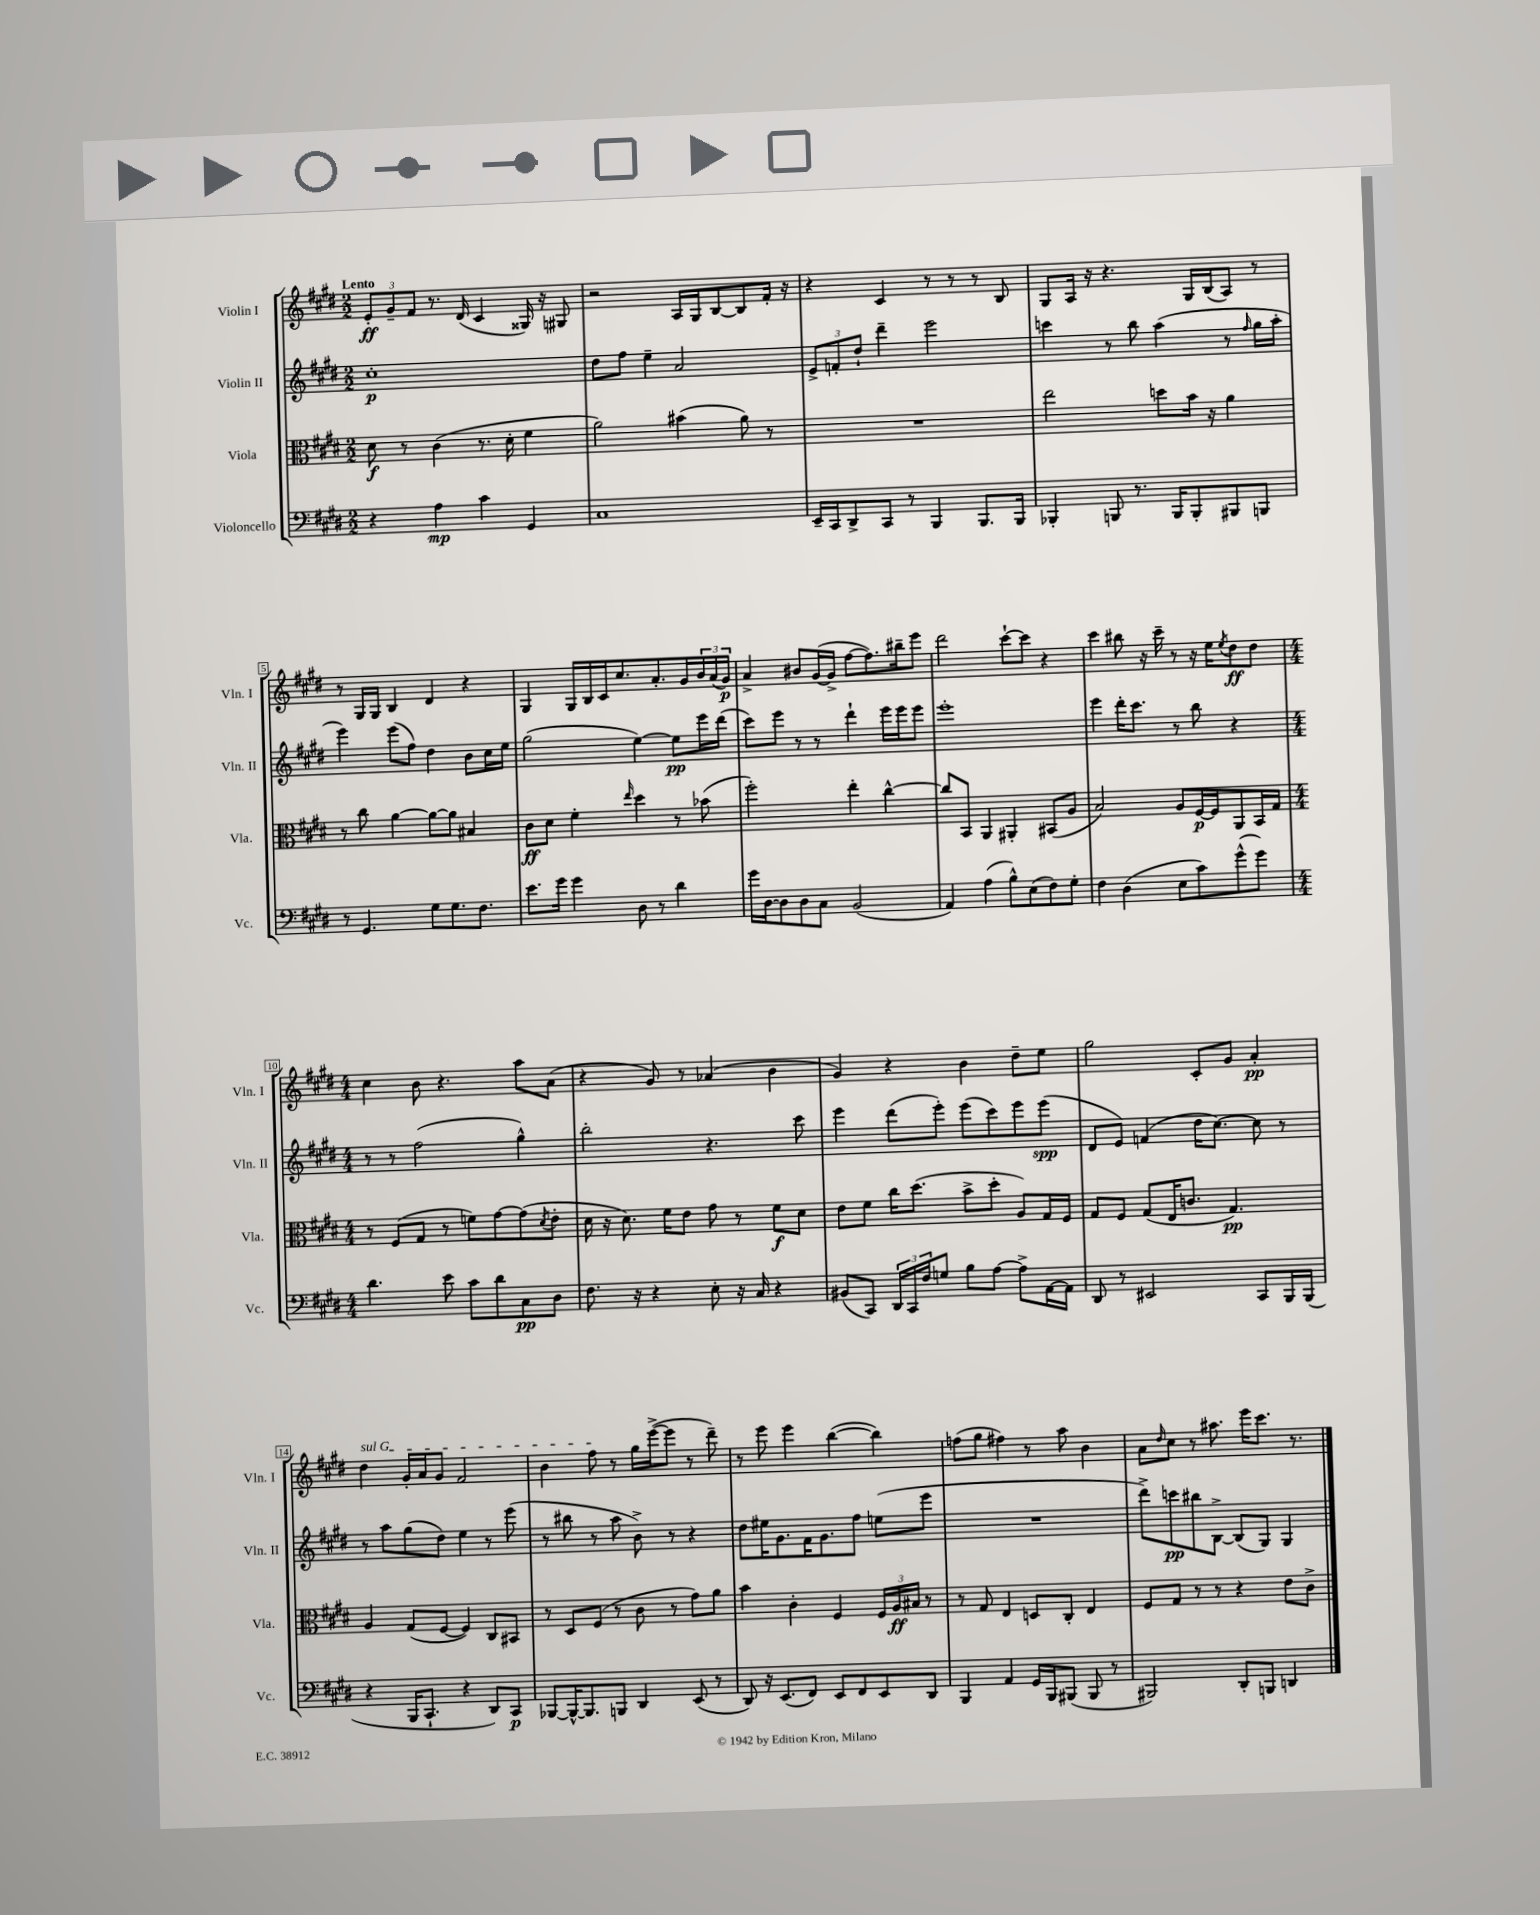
<<
\new StaffGroup <<
\new Staff = "s0" \with { instrumentName = "Violin I" shortInstrumentName = "Vln. I" } {
    \clef treble \key e \major \numericTimeSignature \time 2/2 \tempo "Lento"
    \tuplet 3/2 { e'8-.\ff gis'8-- fis'8 } r8. dis'16( cis'4 gisis16) r16 gis8 |
    r2 a16 gis16 b8~ b8 fis'16-. r16 |
    r4 cis'4 r8 r8 r8 b8 |
    gis8 a16 r16 r4. gis16 b16( a8) r8 |
    r8 gis16 gis16 b4 dis'4 r4 |
    gis4 gis16 b16 cis'16 cis''8. a'8.-. gis'16 \tuplet 3/2 { b'16 a'16( gis'16\p) } |
    a'4-> bis'8 gis'16~( gis'16-> fis''8~ fis''8.) bis''16-- e'''8 |
    dis'''2 cis'''8~-! cis'''8 r4 |
    cis'''4 bis''8 r16 cis'''16-- r8 r16 e''16 \acciaccatura { e''8 } dis''8\ff dis''8 |
    \numericTimeSignature \time 4/4 cis''4 b'8 r4. a''8 a'8( |
    r4 gis'8) r8 aes'4( b'4 |
    gis'4) r4 b'4 dis''8-- e''8 |
    gis''2 cis'8-. gis'8 a'4-.\pp |
    \once \override TextSpanner.bound-details.left.text = \markup { \italic "sul G" } dis''4\startTextSpan gis'16-. a'16 gis'8 fis'2 |
    b'4 fis''8\stopTextSpan r8 gis''16 e'''16~->( e'''8 r8 dis'''8--) |
    r8 e'''8 e'''4 b''4~( b''4) |
    f''8( gis''8 fis''4) r8 a''8 b'4 |
    a'8 \grace { dis''16 } cis''8 r8 ais''8. e'''16 cis'''8. r8. \bar "|." |
}
\new Staff = "s1" \with { instrumentName = "Violin II" shortInstrumentName = "Vln. II" } {
    \clef treble \key e \major \numericTimeSignature \time 2/2
    cis''1-.\p |
    dis''8 fis''8 e''4-- a'2 |
    \tuplet 3/2 { e'8-> f'8-. dis''8-! } dis'''4-- e'''2 |
    c'''4 r8 b''8 a''4( r8 \grace { fis''16 } gis''16 a''16-. |
    e'''4) e'''8( fis''8) dis''4 b'8 cis''16 e''16 |
    gis''2( e''4~) e''8\pp e'''16 dis'''16( |
    cis'''8) e'''8 r8 r8 dis'''4-! e'''16 e'''16 e'''8 |
    e'''1-. |
    e'''4 dis'''16-. cis'''8. r8 b''8 r4 |
    \numericTimeSignature \time 4/4 r8 r8 fis''2( gis''4-^) |
    b''2-. r4. cis'''8 |
    e'''4 dis'''8( e'''8-.) e'''8( cis'''8) e'''8 e'''8\spp( |
    dis'8 e'8) f'4( dis''16 cis''8.~) cis''8 r8 |
    r8 a''8 gis''8( dis''8) e''4 r8 e'''8( |
    r8 bis''8 r8 a''8 b'8->) r8 r4 |
    dis''8 eis''16 gis'8. fis'16 gis'8. fis''8 e''8( e'''8 |
    R1 |
    dis'''8->) c'''8\pp bis''8 b8~-> b8( gis8) gis4 \bar "|." |
}
\new Staff = "s2" \with { instrumentName = "Viola" shortInstrumentName = "Vla." } {
    \clef alto \key e \major \numericTimeSignature \time 2/2
    dis'8\f r8 cis'4( r8. dis'16-. fis'4 |
    a'2) bis'4( a'8) r8 |
    R1 |
    e''2 d''8 b'16 r16 a'4 |
    r8 cis''8 a'4~ a'8~ a'8 bis4 |
    cis'8\ff dis'8 fis'4-. \grace { e''16 } dis''4 r8 bes'8( |
    fis''2-.) e''4-. cis''4~-^ |
    cis''8 b,8 a,4 ais,4-. bis,8( a8 |
    b2) a8 fis16~\p fis16 a,8 b,16 gis16 |
    \numericTimeSignature \time 4/4 r8 fis8( gis8 r8 f'8) gis'8~ gis'8( \acciaccatura { dis'8 } e'8-. |
    dis'16 r16 dis'8.) fis'16 e'8 gis'8 r8 fis'8\f dis'8 |
    e'8 fis'8 cis''16 dis''8.( b'8-> dis''8-. a8) gis16 fis16 |
    gis8 fis8 gis8( e16 c'8. gis4.\pp) |
    a4 gis8( fis8~ fis4) cis8 bis,8 |
    r8 dis8 fis8( r8 cis'8 r8 gis'8) a'8 |
    b'4 cis'4-. fis4 \tuplet 3/2 { fis16 a16\ff bis16 } r8 |
    r8 gis8 e4 d8 cis8-. e4 |
    fis8 gis8 r8 r8 r4 e'8 cis'8-> \bar "|." |
}
\new Staff = "s3" \with { instrumentName = "Violoncello" shortInstrumentName = "Vc." } {
    \clef bass \key e \major \numericTimeSignature \time 2/2
    r4 a4\mp cis'4 gis,4 |
    cis1 |
    e,16-- cis,16 dis,8-> cis,8 r8 b,,4 b,,8. b,,16 |
    bes,,4-. b,,8 r8. b,,16 b,,8-. bis,,8 b,,8 |
    r8 gis,4. gis8 gis8. fis8. |
    e'8. gis'16 gis'4 dis8 r8 dis'4 |
    gis'16 dis16~ dis8 dis8 cis8 b,2( |
    a,4) a4( b8-^) e8( fis8) gis8-. |
    fis4 dis4( e8 cis'8) gis'8-^( gis'8) |
    \numericTimeSignature \time 4/4 dis'4. e'8 cis'8 dis'8 cis8\pp dis8 |
    fis8. r16 r4 e8-. r16 cis16 r4 |
    bis,8( cis,8) \tuplet 3/2 { dis,16 cis,16 fis16 } g8 b8 a8~ a8-> a,16~ a,16 |
    dis,8 r8 eis,2 cis,8 b,,16 b,,16( |
    r4 b,,16 cis,8.-! r4 dis,8) cis,8\p |
    bes,,8~ bes,,16~-^ bes,,8. b,,8 dis,4 e,8( r8 |
    dis,8) r16 e,8.( fis,8) e,8 fis,8 e,8 dis,8 |
    b,,4 a,4 gis,16 b,,16 bis,,8( bis,,8 r8 |
    bis,,2) dis,8-. b,,8 d,4 \bar "|." |
}
>>
>>
\layout { \context { \Score \override BarNumber.stencil = #(make-stencil-boxer 0.1 0.3 ly:text-interface::print) } }
